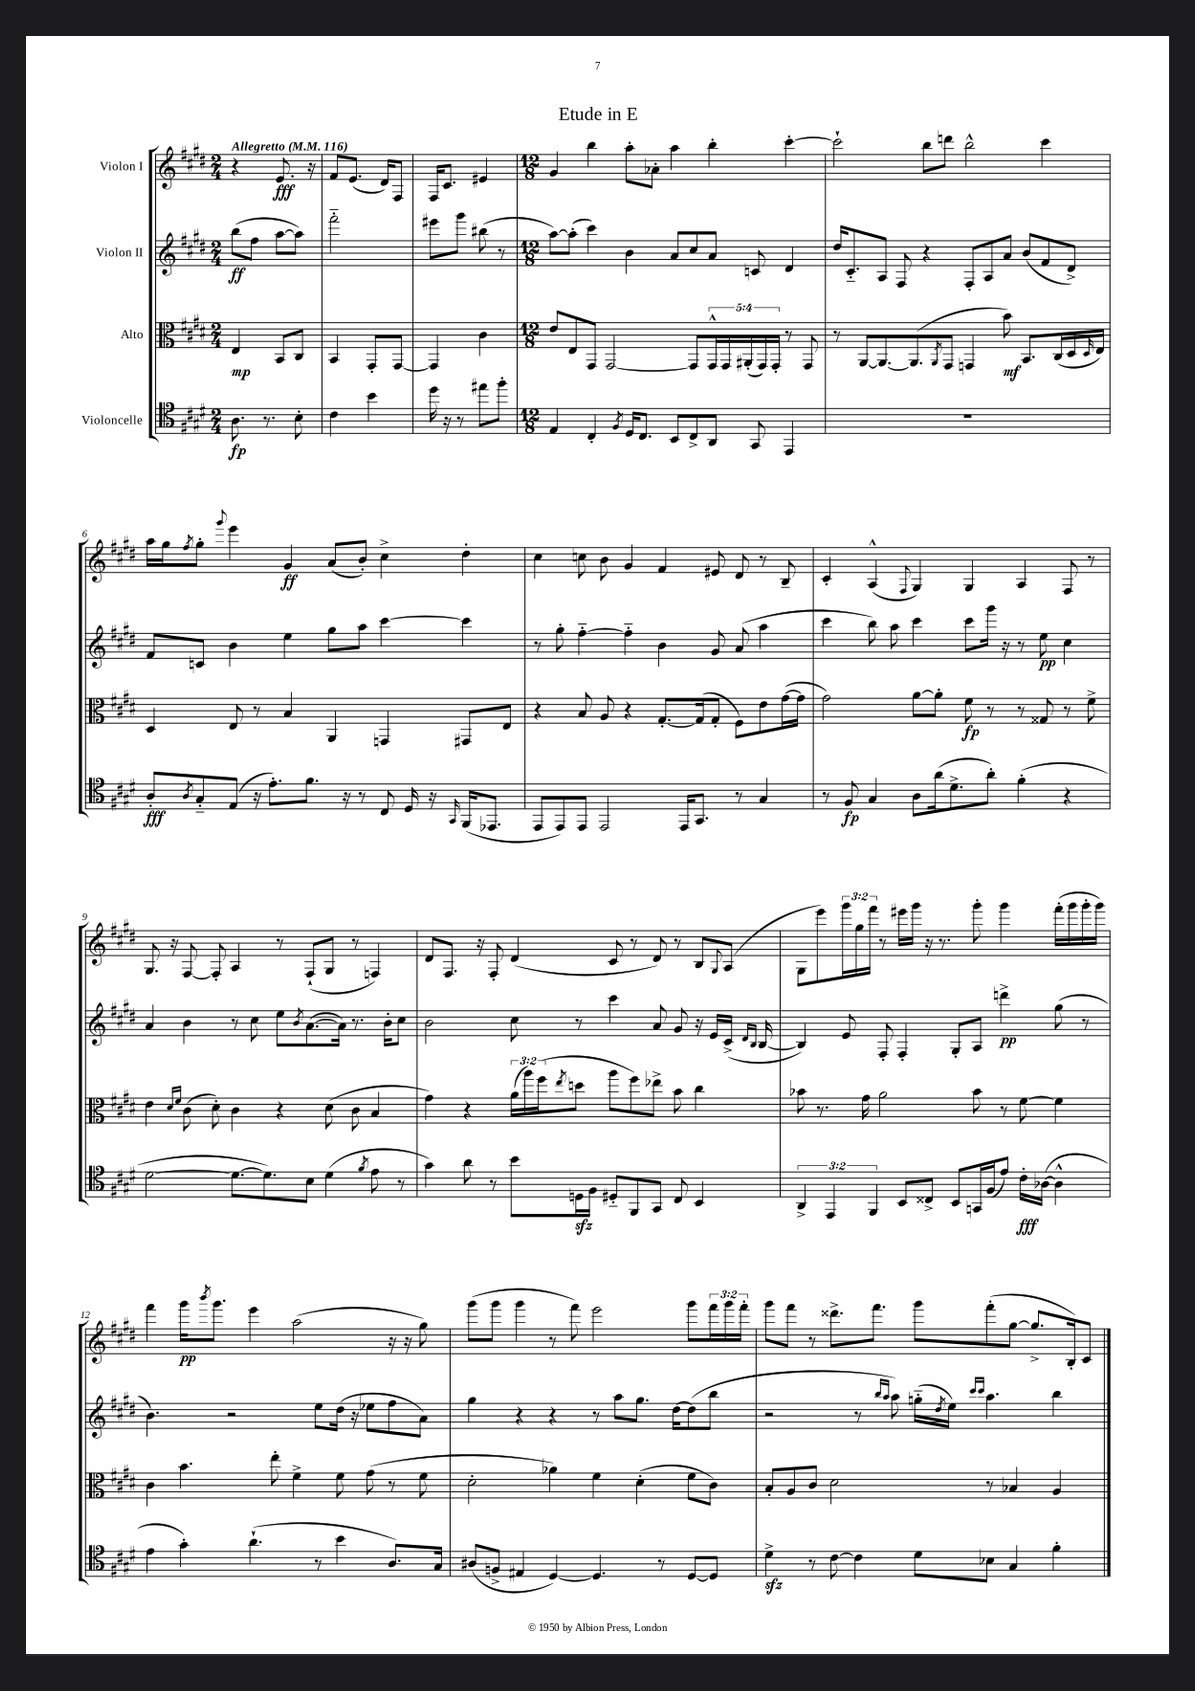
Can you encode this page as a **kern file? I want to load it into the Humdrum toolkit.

**kern	**kern	**kern	**kern
*staff4	*staff3	*staff2	*staff1
*clefC4	*clefC3	*clefG2	*clefG2
*k[f#c#g#d#]	*k[f#c#g#d#]	*k[f#c#g#d#]	*k[f#c#g#d#]
*M2/4	*M2/4	*M2/4	*M2/4
*MM116	*MM116	*MM116	*MM116
8.A\	4E/	(8bb\L	4r
.	.	8ff#\J	.
8.r	.	.	.
.	8BB/L	[8aa\L	8.e/
8B'\	8C#/J	8aa\]J)	.
.	.	.	16r
=	=	=	=
4c#\	4BB/	2fff#'~\	8f#/L
.	.	.	(8.e/J
4b\	8GG#'/L	.	.
.	.	.	16d#/LK)
.	[8GG#/J	.	8F#/J
=	=	=	=
16dd#\	4GG#/]	8eee#\L	16F#/LK
16r	.	.	8.c#/J
8r	.	8ggg#\J	.
8ee#\L	4c#\	(8bb#\	4e#/
8ff#'\J	.	8r	.
=	=	=	=
*M12/8	*M12/8	*M12/8	*M12/8
4E/	8e/L	[8aa\L)	4g#/
.	8E/	(8aa'\]J	.
4C#'/	8GG#/J	4ccc#\)	4bb\
.	[2GG#/	.	.
8qF#/	.	.	.
16D#/LK	.	4b\	8aa'\L
8.C#/J	.	.	.
.	.	.	8a-'\J
8BB/L	.	8a/L	4aa\
8C#^/	8GG#/]L	8cc#/	.
8AA/J	20GG#^^/L	8a/J	4bb'\
.	20GG#/	.	.
.	(20AA#'/	.	.
8GG#/	.	8c/	.
.	20GG#/)	.	.
.	20GG#'/JJ	.	.
4EE/	8r	4d#/	[4ccc#'\
.	8GG#/	.	.
=	=	=	=
1.r	8r	16dd#/LK	2ccc#`\]
.	.	8.c#'~/	.
.	[8AA/L	.	.
.	8.AA/_	8A/J	.
.	.	8F#/	.
.	(8.AA/]	.	.
.	.	4r	8bb\L
.	8qAA/	.	.
.	8GG#/J	.	8ddd\J
.	4GG/	8F#'/L	2bb^^\
.	.	8A/	.
.	8b\)	8a/J	.
.	8.BB/L	(8b/L	.
.	.	8f#/	4ccc#\
.	(16C#/L	.	.
.	16D#/	8d#^/J)	.
.	16qqD#/	.	.
.	16E/JJ)	.	.
=	=	=	=
8A'/L	4D#/	8f#/L	16aa\LL
.	.	.	16gg#\J
8qA/	.	.	8qff#/
8G#'~/	.	8c/J	8gg#'\J
.	.	.	8qqggg#/
(8E/J	8E/	4b\	4eee\
16r	8r	.	.
8.e'\L)	.	.	.
.	4B/	4ee\	4g#/
8.f#\J	.	.	.
.	4AA/	8gg#\L	(8a/L
16r	.	.	.
8r	.	8aa\J	8b'/J)
8C#/	4GG/	[4ccc#\	4cc#^\
16D#/	.	.	.
16r	.	.	.
16qqGG#/	.	.	.
(16FF#/LK	8GG#/L	4ccc#\]	4dd#'\
8.EE-/J	.	.	.
.	8E/J	.	.
=	=	=	=
8EE/L	4r	8r	4cc#\
8EE/)	.	8gg#'\	.
8EE/J	8B/	[4ff#'~\	8cc\
2EE/	8A/	.	8b\
.	4r	4ff#'~\]	4g#/
.	[8.G#'/L	4b\	4f#/
16EE/LK	.	.	.
8.GG#/J	(16G#/]k	.	.
.	8G#'/J	8g#/	8e#/
8r	8F#\L)	(8a/	8d#/
4G#/	8e\	4aa\	8r
.	([16g#\L	.	8B~/
.	16g#\]JJ	.	.
=	=	=	=
8r	2g#\)	4ccc#\	4c#'/
8F#/	.	.	.
4G#/	.	8bb\)	(4A^^/
.	.	8aa\	.
.	.	.	8qqF#/
8A\L	[8a\L	4ccc#\	4G#/)
(16a\k	8a'\]J	.	.
8.d#^\	.	.	.
.	8f#\	8ccc#\L	4G#/
8a'\J)	8r	16ggg#\Jk	.
.	.	16r	.
(4f#'\	8r	8r	4A/
.	8G##/	8ee\	.
4r	8r	4cc#\	8F#/
.	8f#^\	.	8r
=	=	=	=
[2d#\	4e\	4a/	8.G#/
.	.	.	16r
.	16qqd#/LL	.	.
.	16qqf#/JJ	.	.
.	(8c#\	4b\	[8F#/
.	8d#'\)	.	8F#'/]
8.d#\_L	4c#\	8r	4A/
.	.	8cc#\	.
8.d#\])	.	.	.
.	4r	8ee\L	8r
.	.	8qb/	.
8B\J	.	([8.a\	(8F#`/L
(4d#\	(8d#\	.	8G#/J
.	.	16a\]Jk)	.
.	8c#\	8.r	8r
8qf#/	.	.	.
8e\	4B/	.	4F/)
.	.	16b'\LK	.
8r	.	8cc#\J	.
=	=	=	=
4g#\)	4g#\)	2b\	8d#/L
.	.	.	8.F#/J
8a\	4r	.	.
.	.	.	16r
8r	.	.	8F#'/
8b\L	(24a\LL	8cc#\	(4d#/
.	24aa\)	.	.
.	(24ff#\J	.	.
.	8qee/	.	.
16D\L	8dd\J	8r	.
16F#\JJ	.	.	.
8D#'~/L	8aa\L	4ccc#\	8c#/
8FF#/	8ff#\)	.	8r
8GG#/J	8ee-^\J	8a/	8d#/)
8C#/	8b\	8g#/	8r
4BB/	4cc#\	16r	8B/L
.	.	16e/LL	.
.	.	.	8qqG#/
.	.	(16c#^/JJ	(8A/J
.	.	16qqd#/LL	.
.	.	16qqB/JJ	.
.	.	[16B/	.
=	=	=	=
6AA^/	8b-\	4B/])	8G#\L
.	8.r	.	8eee\)
6EE/	.	.	.
.	.	8e/	24ggg#\L
.	.	.	24gg#\
.	16g#\	.	.
6FF#/	.	.	24fff#\JJ
.	2a\	8F#'/	8r
8BB/L	.	4F#'/	16eee#\LL
.	.	.	16ggg#\JJ
8C##^/J	.	.	16r
.	.	.	8.r
8BB/L	.	8G#'/L	.
16GG/L	8b-\	8A/J	8ggg#'\
(16F#/J	.	.	.
8e/J)	8r	4ddd^\	4ggg#\
16c#'\LL	[8f#\	.	.
([16A-\JJ	.	.	.
4A-^^\]	4f#\]	(8gg#\	(16fff#'\LL
.	.	.	16ggg#\
.	.	8r	16ggg#'\
.	.	.	16ggg#\JJ)
=	=	=	=
4e\	4c#\	4.b\)	4fff#\
4g#'\)	4.b\	.	16ggg#\LK
.	.	.	8qbbb/
.	.	.	8.ggg#\J
.	.	2r	.
(4.a`\	.	.	4eee\
.	8ee'\	.	.
.	4f#^\	.	(2aa\
8r	.	8ee\L	.
4b\	8f#\	(16dd#\Jk	.
.	.	16r	.
.	(8g#\	8ee-\L	.
8.A/L)	8r	8ff#\	16r
.	.	.	16r
.	8f#\	8a\J)	8gg#\)
16G#/Jk	.	.	.
=	=	=	=
(8A#/L	2d#'\	4gg#\	(8ggg#\L
8F^/J	.	.	8ggg#\J
4E#/	.	4r	4ggg#\
[4D#/)	4a-\)	4r	8r
.	.	.	8fff#\)
4.D#/]	4f#\	8r	2eee\
.	.	8aa\L	.
.	(4d#'\	8.gg#\J	.
8r	.	.	.
.	.	[16dd#\LK	.
[8D#/L	8f#\L	(8dd#\]	8ggg#\L
8D#/]J	8c#\J)	8bb\J	24fff#\L
.	.	.	24ggg#\
.	.	.	24fff#'\JJ
=	=	=	=
4d#^\	8B'/L	2r	8ggg#\L
.	8A/	.	8fff#\J
8r	8c#/J	.	8r
[8c#\	2d#\	.	8.ddd##^\L
4c#\]	.	8r	.
.	.	.	8.fff#\J
.	.	16qqbb/LL	.
.	.	16qqaa/JJ	.
.	.	8aa\)	.
8d#\L	.	(16gg'~\LL	8ggg#\L
.	.	8qdd#/	.
.	.	16ee\JJ)	.
.	.	16qqccc#/LL	.
.	.	16qqccc#/JJ	.
8B-\J	8r	4.aa\	(8fff#'\
4G#/	4B-/	.	[8gg#\J
.	.	.	8.gg#^/]L
4f#'\	4A/	4bb\	.
.	.	.	16B'/k)
.	.	.	8c#/J
==	==	==	==
*-	*-	*-	*-
